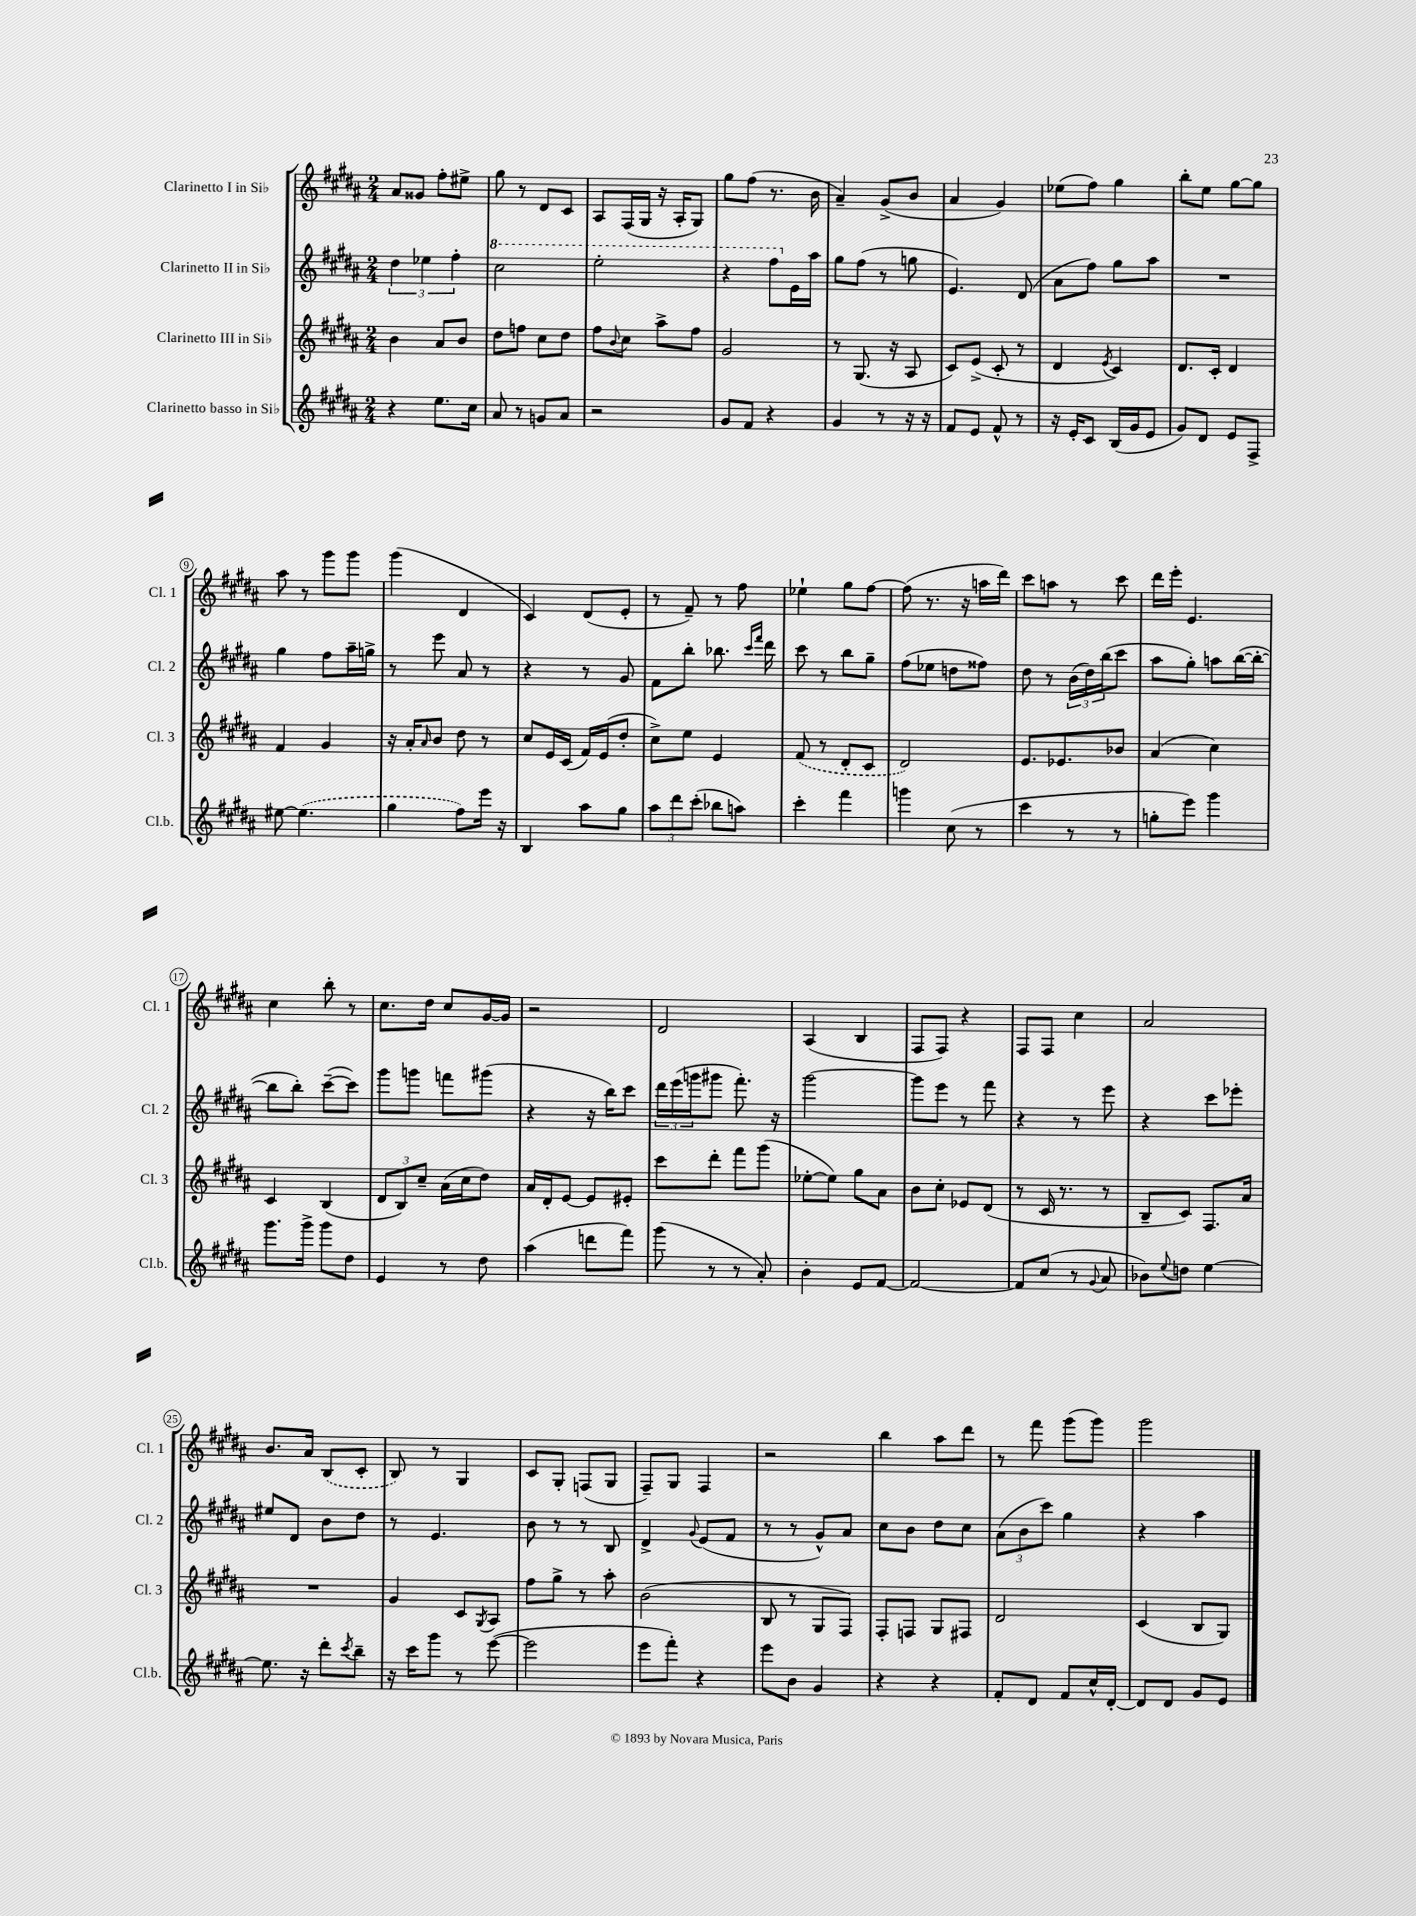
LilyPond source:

<<
\new StaffGroup <<
\new Staff = "s0" \with { instrumentName = "Clarinetto I in Sib" shortInstrumentName = "Cl. 1" } {
    \clef treble \key b \major \numericTimeSignature \time 2/4
    ais'8 gisis'8 fis''8-. eis''8-> |
    gis''8 r8 dis'8 cis'8 |
    ais8 fis16( gis16 r16 ais16-. gis8) |
    gis''8 fis''8( r8. b'16 |
    ais'4--) gis'8->( b'8 |
    ais'4 gis'4) |
    ees''8( fis''8) gis''4 |
    b''8-. e''8 gis''8~ gis''8 |
    ais''8 r8 gis'''8 gis'''8 |
    gis'''4( dis'4 |
    cis'4) dis'8( e'8-. |
    r8 fis'8--) r8 fis''8 |
    ees''4-! gis''8 fis''8~ |
    fis''8( r8. r16 a''16 dis'''16) |
    cis'''8 a''8 r8 cis'''8 |
    dis'''16 e'''16-. e'4. |
    cis''4 b''8-. r8 |
    cis''8. dis''16 cis''8 gis'16~ gis'16 |
    r2 |
    dis'2 |
    ais4( b4 |
    fis8 fis8) r4 |
    fis8 fis8 cis''4 |
    ais'2 |
    b'8. ais'16 \once \slurDashed b8( cis'8-. |
    b8) r8 gis4 |
    cis'8 gis8-. f8( gis8 |
    fis8--) gis8 fis4 |
    r2 |
    b''4 ais''8 dis'''8 |
    r8 fis'''8 gis'''8( gis'''8) |
    gis'''2 \bar "|." |
}
\new Staff = "s1" \with { instrumentName = "Clarinetto II in Sib" shortInstrumentName = "Cl. 2" } {
    \clef treble \key b \major \numericTimeSignature \time 2/4
    \tuplet 3/2 { dis''4 ees''4 fis''4-. } |
    \ottava #1 cis'''2 |
    e'''2-. |
    r4 fis'''8 \ottava #0 e'16 ais''16 |
    gis''8 fis''8( r8 g''8 |
    e'4.) dis'8( |
    ais'8 fis''8) gis''8 ais''8 |
    R2 |
    gis''4 fis''8 ais''16-- g''16-> |
    r8 e'''8 ais'8 r8 |
    r4 r8 gis'8 |
    fis'8 b''8-. bes''8. \grace { cis'''16 fis'''16 } dis'''16 |
    cis'''8 r8 b''8 gis''8-- |
    fis''8( ees''8 d''8 fisis''8) |
    dis''8 r8 \tuplet 3/2 { b'16( dis''16) b''16( } cis'''8 |
    ais''8 gis''8-.) a''8 b''16~( b''16~-. |
    b''8 b''8-.) cis'''8~--( cis'''8) |
    gis'''8 g'''8 f'''8 gis'''8( |
    r4 r16 b''16) cis'''8 |
    \tuplet 3/2 { dis'''16 e'''16( g'''16 } gis'''8 fis'''8.-.) r16 |
    gis'''2~ |
    gis'''8 e'''8 r8 fis'''8 |
    r4 r8 e'''8 |
    r4 cis'''8 ees'''8-. |
    eis''8 dis'8 b'8 dis''8 |
    r8 e'4. |
    b'8 r8 r8 b8 |
    dis'4-> \appoggiatura { gis'8 } e'8( fis'8 |
    r8 r8 gis'8-^) ais'8 |
    cis''8 b'8 dis''8 cis''8 |
    \tuplet 3/2 { ais'8( b'8 cis'''8) } gis''4 |
    r4 ais''4 \bar "|." |
}
\new Staff = "s2" \with { instrumentName = "Clarinetto III in Sib" shortInstrumentName = "Cl. 3" } {
    \clef treble \key b \major \numericTimeSignature \time 2/4
    b'4 ais'8 b'8 |
    dis''8 f''8 cis''8 dis''8 |
    fis''8 \appoggiatura { b'8 } cis''8 ais''8-> fis''8 |
    gis'2 |
    r8 gis8.( r16 ais8 |
    cis'8) e'8->( cis'8-. r8 |
    dis'4 \acciaccatura { e'8 } cis'4) |
    dis'8. cis'16-. dis'4 |
    fis'4 gis'4 |
    r16 ais'16-. \grace { ais'16 } b'8 dis''8 r8 |
    cis''8 e'16 cis'16( fis'16) e'16( dis''8-. |
    cis''8->) e''8 e'4 |
    \once \slurDashed fis'8( r8 dis'8-. cis'8 |
    dis'2) |
    e'8. ees'8. bes'8 |
    ais'4( cis''4) |
    cis'4 b4( |
    \tuplet 3/2 { dis'8 b8) cis''8-- } ais'16( cis''16 dis''8) |
    ais'16 dis'16-. e'8~ e'8 eis'8-. |
    cis'''8 dis'''8-. fis'''8 gis'''8( |
    ees''8~-. ees''8) gis''8 ais'8 |
    b'8 cis''8-. ees'8 dis'8( |
    r8 cis'16 r8. r8 |
    b8-- cis'8) fis8. ais'16 |
    R2 |
    gis'4 cis'8 \acciaccatura { gis8 } ais8 |
    fis''8 gis''8-> r8 ais''8-. |
    b'2( |
    b8 r8 gis8 fis8) |
    fis8-. f8 gis8 fis8 |
    dis'2 |
    cis'4( b8 gis8) \bar "|." |
}
\new Staff = "s3" \with { instrumentName = "Clarinetto basso in Sib" shortInstrumentName = "Cl.b." } {
    \clef treble \key b \major \numericTimeSignature \time 2/4
    r4 e''8. cis''16 |
    ais'8 r8 g'8 ais'8 |
    r2 |
    gis'8 fis'8 r4 |
    gis'4 r8 r16 r16 |
    fis'8 e'8 fis'8-^ r8 |
    r16 e'16-. cis'8 b16( gis'16 e'8 |
    gis'8) dis'8 e'8 fis8-> |
    eis''8~ \once \slurDashed eis''4.( |
    gis''4 fis''8) e'''16 r16 |
    b4 ais''8 gis''8 |
    \tuplet 3/2 { ais''8 dis'''8 cis'''8-.( } bes''8 a''8) |
    cis'''4-. fis'''4 |
    g'''4 cis''8( r8 |
    cis'''4 r8 r8 |
    g''8-. e'''8) gis'''4 |
    gis'''8. gis'''16-> gis'''8 dis''8 |
    e'4 r8 dis''8 |
    ais''4( d'''8 fis'''8) |
    gis'''8( r8 r8 ais'8-.) |
    b'4-. e'8 fis'8~ |
    fis'2~ |
    fis'8 cis''8( r8 \appoggiatura { gis'8 } ais'8 |
    bes'8) \appoggiatura { e''8 } d''8 e''4~ |
    e''8. r16 dis'''8-. \acciaccatura { cis'''8 } b''8-- |
    r16 cis'''16 gis'''8 r8 e'''8~( |
    e'''2 |
    e'''8 fis'''8-.) r4 |
    e'''8 b'8 gis'4 |
    r4 r4 |
    fis'8-. dis'8 fis'8 cis''16-^ dis'16~-. |
    dis'8 dis'8 gis'8 e'8 \bar "|." |
}
>>
>>
\layout { \context { \Score \override BarNumber.stencil = #(make-stencil-circler 0.1 0.3 ly:text-interface::print) } }
